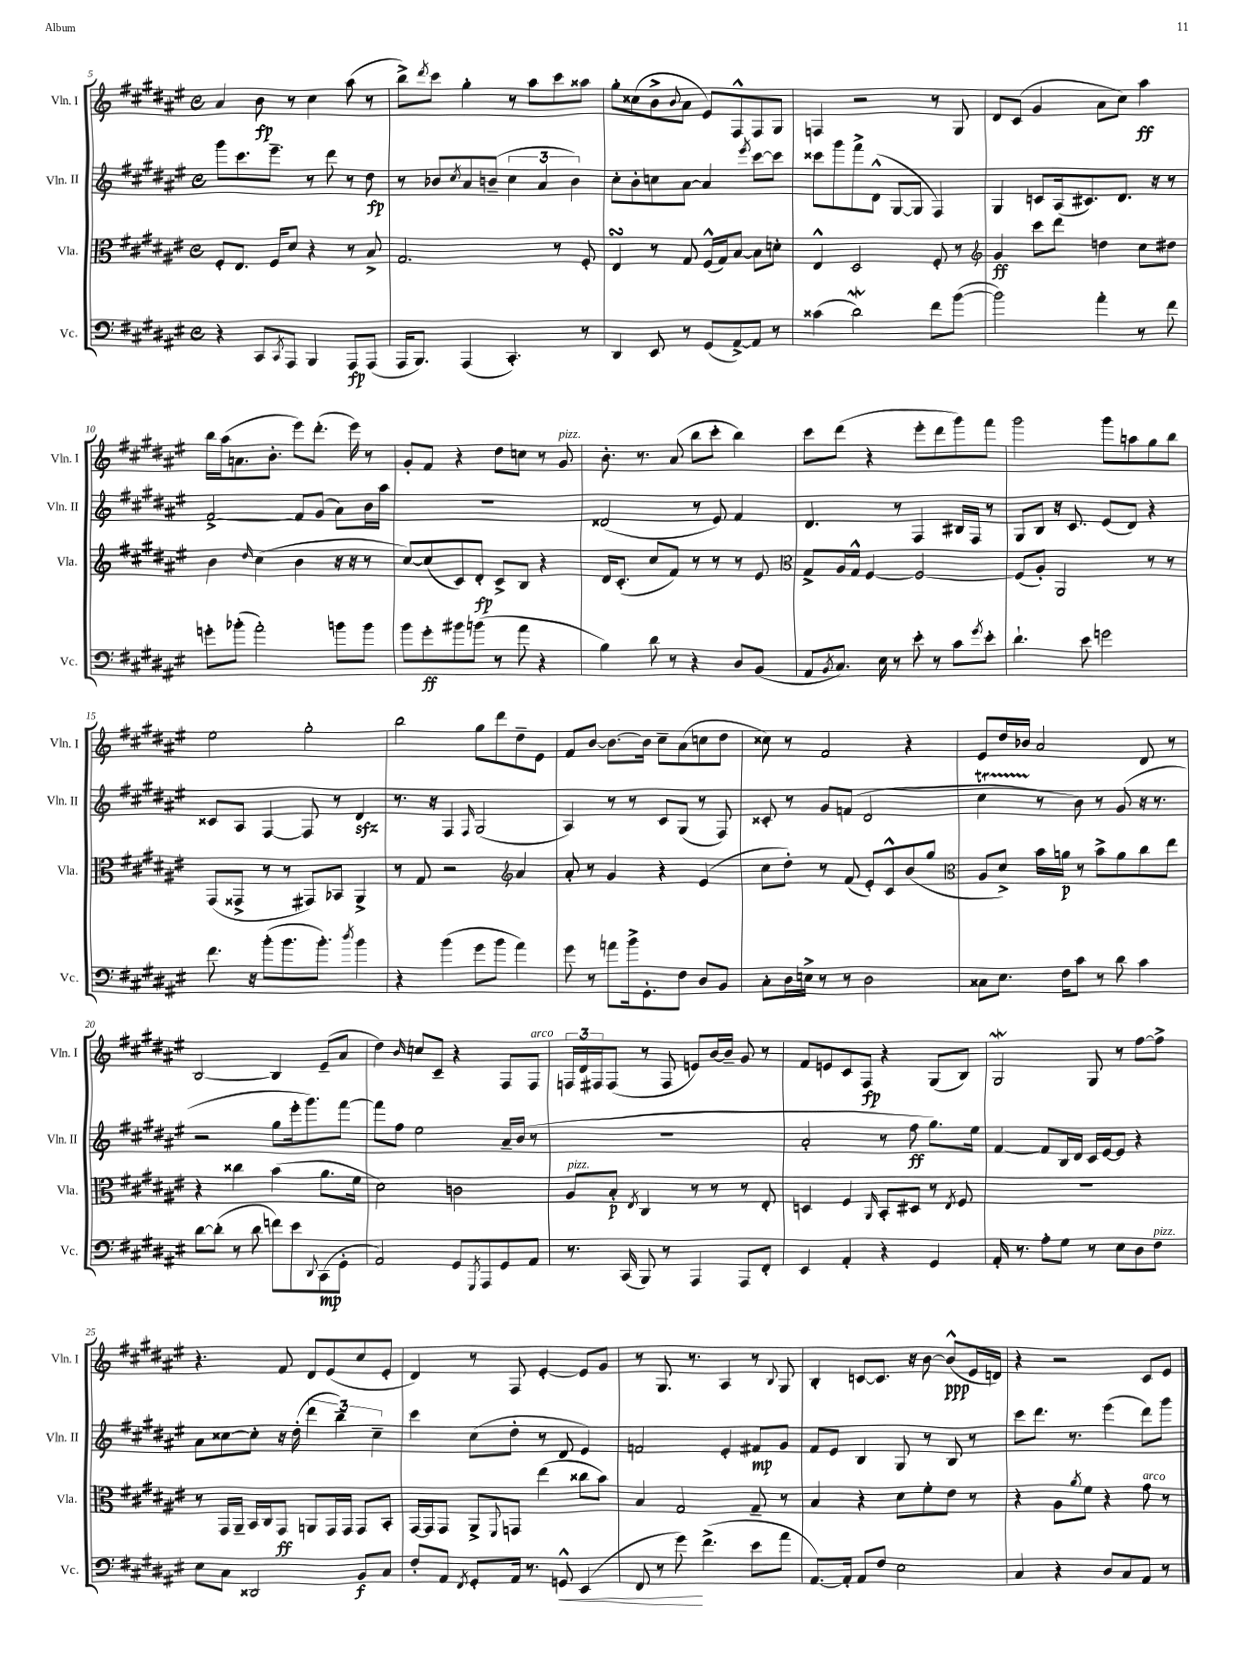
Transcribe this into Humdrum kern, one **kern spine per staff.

**kern	**dynam	**kern	**dynam	**kern	**dynam	**kern	**dynam
*part4	*part4	*part3	*part3	*part2	*part2	*part1	*part1
*staff4	*staff4	*staff3	*staff3	*staff2	*staff2	*staff1	*staff1
*I"Vc.	*	*I"Vla.	*	*I"Vln. II	*	*I"Vln. I	*
*I'Vc.	*	*I'Vla.	*	*I'Vln. II	*	*I'Vln. I	*
*clefF4	*	*clefC3	*	*clefG2	*	*clefG2	*
*k[f#c#g#d#a#e#]	*	*k[f#c#g#d#a#e#]	*	*k[f#c#g#d#a#e#]	*	*k[f#c#g#d#a#e#]	*
*M4/4	*	*M4/4	*	*M4/4	*	*M4/4	*
*met(c)	*	*met(c)	*	*met(c)	*	*met(c)	*
=5	=5	=5	=5	=5	=5	=5	=5
4r	.	8F#'/L	.	8ggg#\L	.	4a#/	.
.	.	8.E#/J	.	8.ccc#\	.	.	.
8CC#/L	.	.	.	.	.	8b\	fp
.	.	16F#/KL	.	8.eee#~\J	.	.	.
8qCC#/	.	.	.	.	.	.	.
8AAA#/J	.	8d#/J	.	.	.	8r	.
4BBB/	.	4r	.	8r	.	4cc#\	.
.	.	.	.	8ddd#\	.	.	.
8AAA#/L	fp	8r	.	8r	.	(8aa#\	.
(8AAA#/J	.	8B^/	.	8dd#\	fp	8r	.
=6	=6	=6	=6	=6	=6	=6	=6
16AAA#/KL	.	2.G#/	.	8r	.	8bb^\L)	.
8.BBB/J)	.	.	.	.	.	.	.
.	.	.	.	.	.	8qddd#/	.
.	.	.	.	8b-X/L	.	8ccc#\J	.
.	.	.	.	8qcc#/	.	.	.
(4AAA#/	.	.	.	8a#/	.	4gg#'\	.
.	.	.	.	(8bn~/J	.	.	.
4.CC#'/)	.	.	.	6cc#\	.	8r	.
.	.	.	.	.	.	8aa#\L	.
.	.	.	.	6a#/	.	.	.
.	.	8r	.	.	.	8ccc#\	.
.	.	.	.	6b\)	.	.	.
8r	.	8F#'/	.	.	.	8aa##X\J	.
=7	=7	=7	=7	=7	=7	=7	=7
4DD#/	.	4E#sSsS/	.	8cc#'\L	.	8gg#'\L	.
.	.	.	.	8b'\	.	(8cc##X\	.
8EE#/	.	8r	.	8ccn\	.	8b^\	.
.	.	.	.	.	.	8qqb/	.
8r	.	8G#/	.	[8a#\J	.	8a#\J	.
(8GG#/L	.	(16F#^^/LL	.	4a#/]	.	8e#/L)	.
.	.	16G#/J)	.	.	.	.	.
[8AA#^/)	.	[8B/J	.	.	.	8F#^^/	.
.	.	.	.	8qeee#/	.	.	.
8AA#/J]	.	8B\L]	.	[8ccc#\L	.	8F#/	.
8r	.	8dn'\J	.	8ccc#\J]	.	8G#/J	.
=8	=8	=8	=8	=8	=8	=8	=8
(4c##X\	.	4E#^^/	.	8ccc##X\L	.	4Fn/	.
.	.	.	.	8ggg#\	.	.	.
2d#W\)	.	2D#/	.	8fff#^\	.	2r	.
.	.	.	.	(8d#^^\J	.	.	.
.	.	.	.	[8G#/L	.	.	.
.	.	.	.	8G#/J]	.	.	.
8f#\L	.	8F#'/	.	4F#/)	.	8r	.
([8b\J	.	8r	.	.	.	8G#/	.
=9	=9	=9	=9	=9	=9	=9	=9
*	*	*clefG2	*	*	*	*	*
2b\])	.	4g#/	ff	4G#/	.	8d#/L	.
.	.	.	.	.	.	(8c#/J	.
.	.	8ccc#\L	.	8cn/L	.	4g#/	.
.	.	8ddd#\J	.	(16A#/k	.	.	.
.	.	.	.	8.c#X/)	.	.	.
4a#'\	.	4ddn\	.	.	.	8a#\L	.
.	.	.	.	8.d#/J	.	8cc#\J)	.
8r	.	8cc#\L	.	.	.	4aa#\	ff
.	.	.	.	16r	.	.	.
8f#\	.	8dd#X\J	.	8r	.	.	.
!!LO:LB:g=z
=10	=10	=10	=10	=10	=10	=10	=10
8gn'\L	.	4b\	.	[2f#^/	.	16bb\LL	.
.	.	.	.	.	.	(16aa#\J	.
(8b-X'\J	.	.	.	.	.	8.an\	.
.	.	16qqdd#/	.	.	.	.	.
2a#'\)	.	(4cc#\	.	.	.	.	.
.	.	.	.	.	.	8.b'\J	.
.	.	4b\	.	8f#/L]	.	8eee#\L)	.
.	.	.	.	(8g#/J	.	(8.ddd#'\J	.
8bn\L	.	16r	.	8a#\L)	.	.	.
.	.	16r	.	.	.	16eee#\)	.
8b\J	.	8r	.	16b\L	.	8r	.
.	.	.	.	16aa#\JJ	.	.	.
=11	=11	=11	=11	=11	=11	=11	=11
8b\L	.	[8cc#/L)	.	1r	.	8g#'/L	.
8g#'\	ff	(8cc#/]	.	.	.	8f#/J	.
8b#X\	.	8c#/)	.	.	.	4r	.
(8bn\J	.	8d#'/J	fp	.	.	.	.
8r	.	8c#^/L	.	.	.	8dd#\L	.
8a#\	.	8B/J	.	.	.	8ccn\J	.
4r	.	4r	.	.	.	8r	.
!	!	!	!	!	!	!LO:TX:a:i:t=pizz.	!
.	.	.	.	.	.	8g#/	.
=12	=12	=12	=12	=12	=12	=12	=12
4B\)	.	16d#/KL	.	(2d##X/	.	8.b'\	.
.	.	(8.c#'/J	.	.	.	.	.
.	.	.	.	.	.	8.r	.
8d#\	.	8cc#/L	.	.	.	.	.
8r	.	8f#/J)	.	.	.	(8a#/	.
4r	.	8r	.	8r	.	8bb\L	.
.	.	8r	.	8e#/)	.	8ccc#'\J	.
8D#/L	.	8r	.	4f#/	.	4bb\)	.
(8BB/J	.	8e#/	.	.	.	.	.
=13	=13	=13	=13	=13	=13	=13	=13
*	*	*clefC3	*	*	*	*	*
8AA#/L	.	8G#^/L	.	4.d#/	.	8ccc#\L	.
8qBB/	.	.	.	.	.	.	.
8.C#/J)	.	16A#/L	.	.	.	(8ddd#\J	.
.	.	16G#^^/JJ	.	.	.	.	.
.	.	[4F#/	.	.	.	4r	.
16E#\	.	.	.	.	.	.	.
8r	.	.	.	8r	.	.	.
8e#'\	.	2F#/_	.	4F#/	.	8eee#'\L	.
8r	.	.	.	.	.	8ddd#\	.
8c#\L	.	.	.	16B#X/LL	.	8ggg#\)	.
.	.	.	.	16F#/JJ	.	.	.
8qg#/	.	.	.	.	.	.	.
8e#'\J	.	.	.	8r	.	8fff#\J	.
=14	=14	=14	=14	=14	=14	=14	=14
4.d#`\	.	(8F#/L]	.	8G#/L	.	2ggg#\	.
.	.	8A#'/J)	.	8B/J	.	.	.
.	.	2AA#/	.	16r	.	.	.
.	.	.	.	8.c#/	.	.	.
8e#\	.	.	.	.	.	.	.
2gn\	.	.	.	(8e#/L	.	8ggg#\L	.
.	.	.	.	8d#/J)	.	8aan\	.
.	.	8r	.	4r	.	8gg#\	.
.	.	8r	.	.	.	8bb\J	.
!!LO:LB:g=z
=15	=15	=15	=15	=15	=15	=15	=15
8.f#\	.	(8GG#/L	.	8c##X/L	.	2ee#\	.
.	.	8GG##X^/J	.	8A#/J	.	.	.
16r	.	.	.	.	.	.	.
(8b'\L	.	8r	.	[4F#/	.	.	.
8.b\	.	8r	.	.	.	.	.
.	.	8GG#X/L)	.	8F#/]	.	2gg#'\	.
8.b'\J)	.	.	.	.	.	.	.
.	.	8BB-X/J	.	8r	.	.	.
8qdd#/	.	.	.	.	.	.	.
4b\	.	4AA#^/	.	4d#zz/	.	.	.
=16	=16	=16	=16	=16	=16	=16	=16
4r	.	8r	.	8.r	.	2bb\	.
.	.	8G#/	.	.	.	.	.
.	.	.	.	16r	.	.	.
(4b\	.	2r	.	4F#/	.	.	.
.	.	.	.	16qqF#/	.	.	.
8g#\L	.	.	.	(2G#/	.	8gg#\L	.
8b\J	.	.	.	.	.	8ddd#\	.
*	*	*clefG2	*	*	*	*	*
4a#\)	.	4a#/	.	.	.	8dd#~\	.
.	.	.	.	.	.	8e#\J	.
=17	=17	=17	=17	=17	=17	=17	=17
8g#\	.	8a#'/	.	4A#/)	.	8f#/L	.
8r	.	8r	.	.	.	[8b/J	.
8an\L	.	4g#/	.	8r	.	8.b\L_	.
16b^\k	.	.	.	8r	.	.	.
8.GG#'\	.	.	.	.	.	16b\Jk]	.
.	.	4r	.	8c#/L	.	8cc#~\L	.
8F#\J	.	.	.	(8G#/J	.	(8a#\	.
8D#/L	.	(4e#/	.	8r	.	8ccn\	.
8BB/J	.	.	.	8F#/)	.	8dd#\J	.
=18	=18	=18	=18	=18	=18	=18	=18
8C#'\L	.	8cc#\L	.	8c##X'/	.	8cc##X\)	.
16D#\L	.	8dd#'\J)	.	8r	.	8r	.
16En^\JJ	.	.	.	.	.	.	.
8r	.	8r	.	8g#/L	.	2f#/	.
8r	.	(8f#/	.	(8fn/J	.	.	.
2D#\	.	8e#'/L)	.	2d#/	.	.	.
.	.	8c#^^/	.	.	.	.	.
.	.	(8b/	.	.	.	4r	.
.	.	8gg#/J	.	.	.	.	.
=19	=19	=19	=19	=19	=19	=19	=19
*	*	*clefC3	*	*	*	*	*
8C##X\L	.	8A#/L	.	4cc#T\	.	8e#/L	.
8.E#\J	.	8d#^/J)	.	.	.	16dd#/L	.
.	.	.	.	.	.	16b-X/JJ	.
.	.	16b\LL	.	8r	.	2a#/	.
16F#\KL	.	16an\JJ	p	.	.	.	.
8c#\J	.	8r	.	8b\)	.	.	.
8r	.	8b^\L	.	8r	.	.	.
8d#\	.	8a\	.	(8g#/	.	.	.
4c#\	.	8cc#\	.	16r	.	8d#/	.
.	.	.	.	8.r	.	.	.
.	.	8ee#\J	.	.	.	8r	.
!!LO:LB:g=z
=20	=20	=20	=20	=20	=20	=20	=20
[8d#\L	.	4r	.	2r	.	[2B/	.
(8d#'\J]	.	.	.	.	.	.	.
8r	.	4cc##X\	.	.	.	.	.
8d#\	.	.	.	.	.	.	.
8fn\L)	.	(4b\	.	8gg#\L	.	4B/]	.
8e#\	.	.	.	16eee#'\k	.	.	.
.	.	.	.	8.ggg#\)	.	.	.
8qqDD#/	.	.	.	.	.	.	.
(8CC#\	mp	8.a#\L	.	.	.	(8e#~/L	.
8GG#'\J	.	.	.	[8fff#\J	.	8a#/J	.
.	.	16f#\Jk	.	.	.	.	.
=21	=21	=21	=21	=21	=21	=21	=21
2AA#/)	.	2d#\)	.	8fff#\L]	.	4dd#\)	.
.	.	.	.	8ff#\J	.	.	.
.	.	.	.	.	.	16qqb/	.
.	.	.	.	2ee#\	.	8ccn/L	.
.	.	.	.	.	.	8c#~/J	.
8GG#/L	.	2cn\	.	.	.	4r	.
8qGGG#/	.	.	.	.	.	.	.
8AAA#/	.	.	.	.	.	.	.
8GG#/	.	.	.	16a#~/LL	.	8F#/L	.
.	.	.	.	(16b/JJ	.	.	.
!	!	!	!	!	!	!LO:TX:a:i:t=arco	!
8AA#/J	.	.	.	8r	.	8F#/J	.
=22	=22	=22	=22	=22	=22	=22	=22
!	!	!LO:TX:a:i:t=pizz.	!	!	!	!	!
8.r	.	8A#/L	.	1r	.	24Fn/LL	.
.	.	.	.	.	.	24d#/	.
.	.	.	.	.	.	24F#X/J	.
.	.	8B'/J	p	.	.	(8F#/J	.
(16CC#/	.	.	.	.	.	.	.
.	.	8qE#/	.	.	.	.	.
8BBB/)	.	4C#/	.	.	.	8r	.
8r	.	.	.	.	.	8F#/	.
4AAA#/	.	8r	.	.	.	8en/L)	.
.	.	8r	.	.	.	[16b/L	.
.	.	.	.	.	.	16b~/JJ]	.
8AAA#/L	.	8r	.	.	.	8g#/	.
8FF#'/J	.	8E#'/	.	.	.	8r	.
=23	=23	=23	=23	=23	=23	=23	=23
4EE#/	.	4Dn/	.	2a#'/	.	8f#/L	.
.	.	.	.	.	.	8en/	.
4AA#'/	.	4F#/	.	.	.	8c#/	.
.	.	.	.	.	.	8F#/J	fp
.	.	16qqAA#/	.	.	.	.	.
4r	.	8BB'/L	.	8r	.	4r	.
.	.	8D#X/J	.	8ff#\	ff	.	.
4GG#/	.	8r	.	8.gg#\L)	.	(8G#/L	.
.	.	8qE#/	.	.	.	.	.
.	.	8F#/	.	.	.	8B/J)	.
.	.	.	.	16ee#\Jk	.	.	.
=24	=24	=24	=24	=24	=24	=24	=24
16AA#'/	.	1r	.	[4f#/	.	2G#W/	.
8.r	.	.	.	.	.	.	.
8A#'\L	.	.	.	8f#/L]	.	.	.
8G#\J	.	.	.	16B/L	.	.	.
.	.	.	.	16d#/JJ	.	.	.
8r	.	.	.	16c#/LL	.	8G#/	.
.	.	.	.	[16e#/J	.	.	.
8E#\L	.	.	.	8e#/J]	.	8r	.
8D#\	.	.	.	4r	.	[8ff#\L	.
!LO:TX:a:i:t=pizz.	!	!	!	!	!	!	!
8F#\J	.	.	.	.	.	8ff#^\J]	.
!!LO:LB:g=z
=25	=25	=25	=25	=25	=25	=25	=25
8E#\L	.	8r	.	8a#\L	.	4.r	.
8C#\J	.	16GG#/LL	.	[8cc##X\	.	.	.
.	.	16AA#~/JJ	.	.	.	.	.
2DD##X/	.	16BB/LL	.	8cc##'\J]	.	.	.
.	.	16C#/J	.	.	.	.	.
.	.	8GG#/J	ff	16r	.	8f#/	.
.	.	.	.	(16dd#'\	.	.	.
.	.	8AAn/L	.	6ddd#\	.	8d#/L	.
.	.	16GG#/L	.	.	.	(8e#/	.
.	.	.	.	6bb~\)	.	.	.
.	.	16GG#/JJ	.	.	.	.	.
8BB/L	f	8GG#/L	.	.	.	8cc#/	.
.	.	.	.	6cc##~\	.	.	.
8C#/J	.	8BB'/J	.	.	.	8e#'/J	.
=26	=26	=26	=26	=26	=26	=26	=26
8F#'/L	.	[16GG#/LL	.	4ccc#\	.	4d#/)	.
.	.	16GG#/J]	.	.	.	.	.
8AA#/J	.	8GG#/J	.	.	.	.	.
8qFF#/	.	.	.	.	.	.	.
8GG#'/L	.	8AA#^/L	.	(8cc#\L	.	8r	.
.	.	8qqFF#/	.	.	.	.	.
16AA#/Jk	.	8GGn/J	.	8dd#'\J	.	8F#/	.
8.r	.	.	.	.	.	.	.
.	.	(4ee#\	.	8r	.	[4e#'/	.
!	!LO:HP:b	!	!	!	!	!	!
8GGn^^/	<	.	.	8d#/	.	.	.
(4EE#/	.	8cc##X\L	.	4e#/)	.	8e#/L]	.
.	.	8b\J)	.	.	.	8g#/J	.
=27	=27	=27	=27	=27	=27	=27	=27
8FF#/	.	4B/	.	2fn/	.	8r	.
8r	.	.	.	.	.	8.G#/	.
8g#\)	.	2G#/	.	.	.	.	.
.	.	.	.	.	.	8.r	.
(4.f#^\	[	.	.	.	.	.	.
.	.	.	.	4e#'/	.	4A#/	.
8e#\L	.	8G#~/	.	8f#X/L	mp	8r	.
.	.	.	.	.	.	8qqB/	.
8a#\J	.	8r	.	8g#/J	.	8G#/	.
=28	=28	=28	=28	=28	=28	=28	=28
[8.AA#/L)	.	4B/	.	8f#/L	.	4B'/	.
.	.	.	.	8e#/J	.	.	.
16AA#'/Jk]	.	.	.	.	.	.	.
8AA#/L	.	4r	.	4B/	.	[8cn/L	.
8F#/J	.	.	.	.	.	8.c/J]	.
2E#\	.	8d#\L	.	8G#/	.	.	.
.	.	.	.	.	.	16r	.
.	.	8f#'\	.	8r	.	[8b\	.
.	.	8e#\J	.	8B/	.	(8b^^/L]	ppp
.	.	8r	.	8r	.	16e#/L	.
.	.	.	.	.	.	16dn/JJ)	.
=29	=29	=29	=29	=29	=29	=29	=29
4C#/	.	4r	.	8ccc#\L	.	4r	.
.	.	.	.	8.ddd#\J	.	.	.
4r	.	8A#\L	.	.	.	2r	.
.	.	.	.	8.r	.	.	.
.	.	8qa#/	.	.	.	.	.
.	.	8f#\J	.	.	.	.	.
8D#/L	.	4r	.	(4eee#\	.	.	.
8C#/	.	.	.	.	.	.	.
!	!	!LO:TX:a:i:t=arco	!	!	!	!	!
8AA#/J	.	8g#\	.	8ddd#\L)	.	8c#/L	.
8r	.	8r	.	8ggg#\J	.	8e#/J	.
==	==	==	==	==	==	==	==
*-	*-	*-	*-	*-	*-	*-	*-
